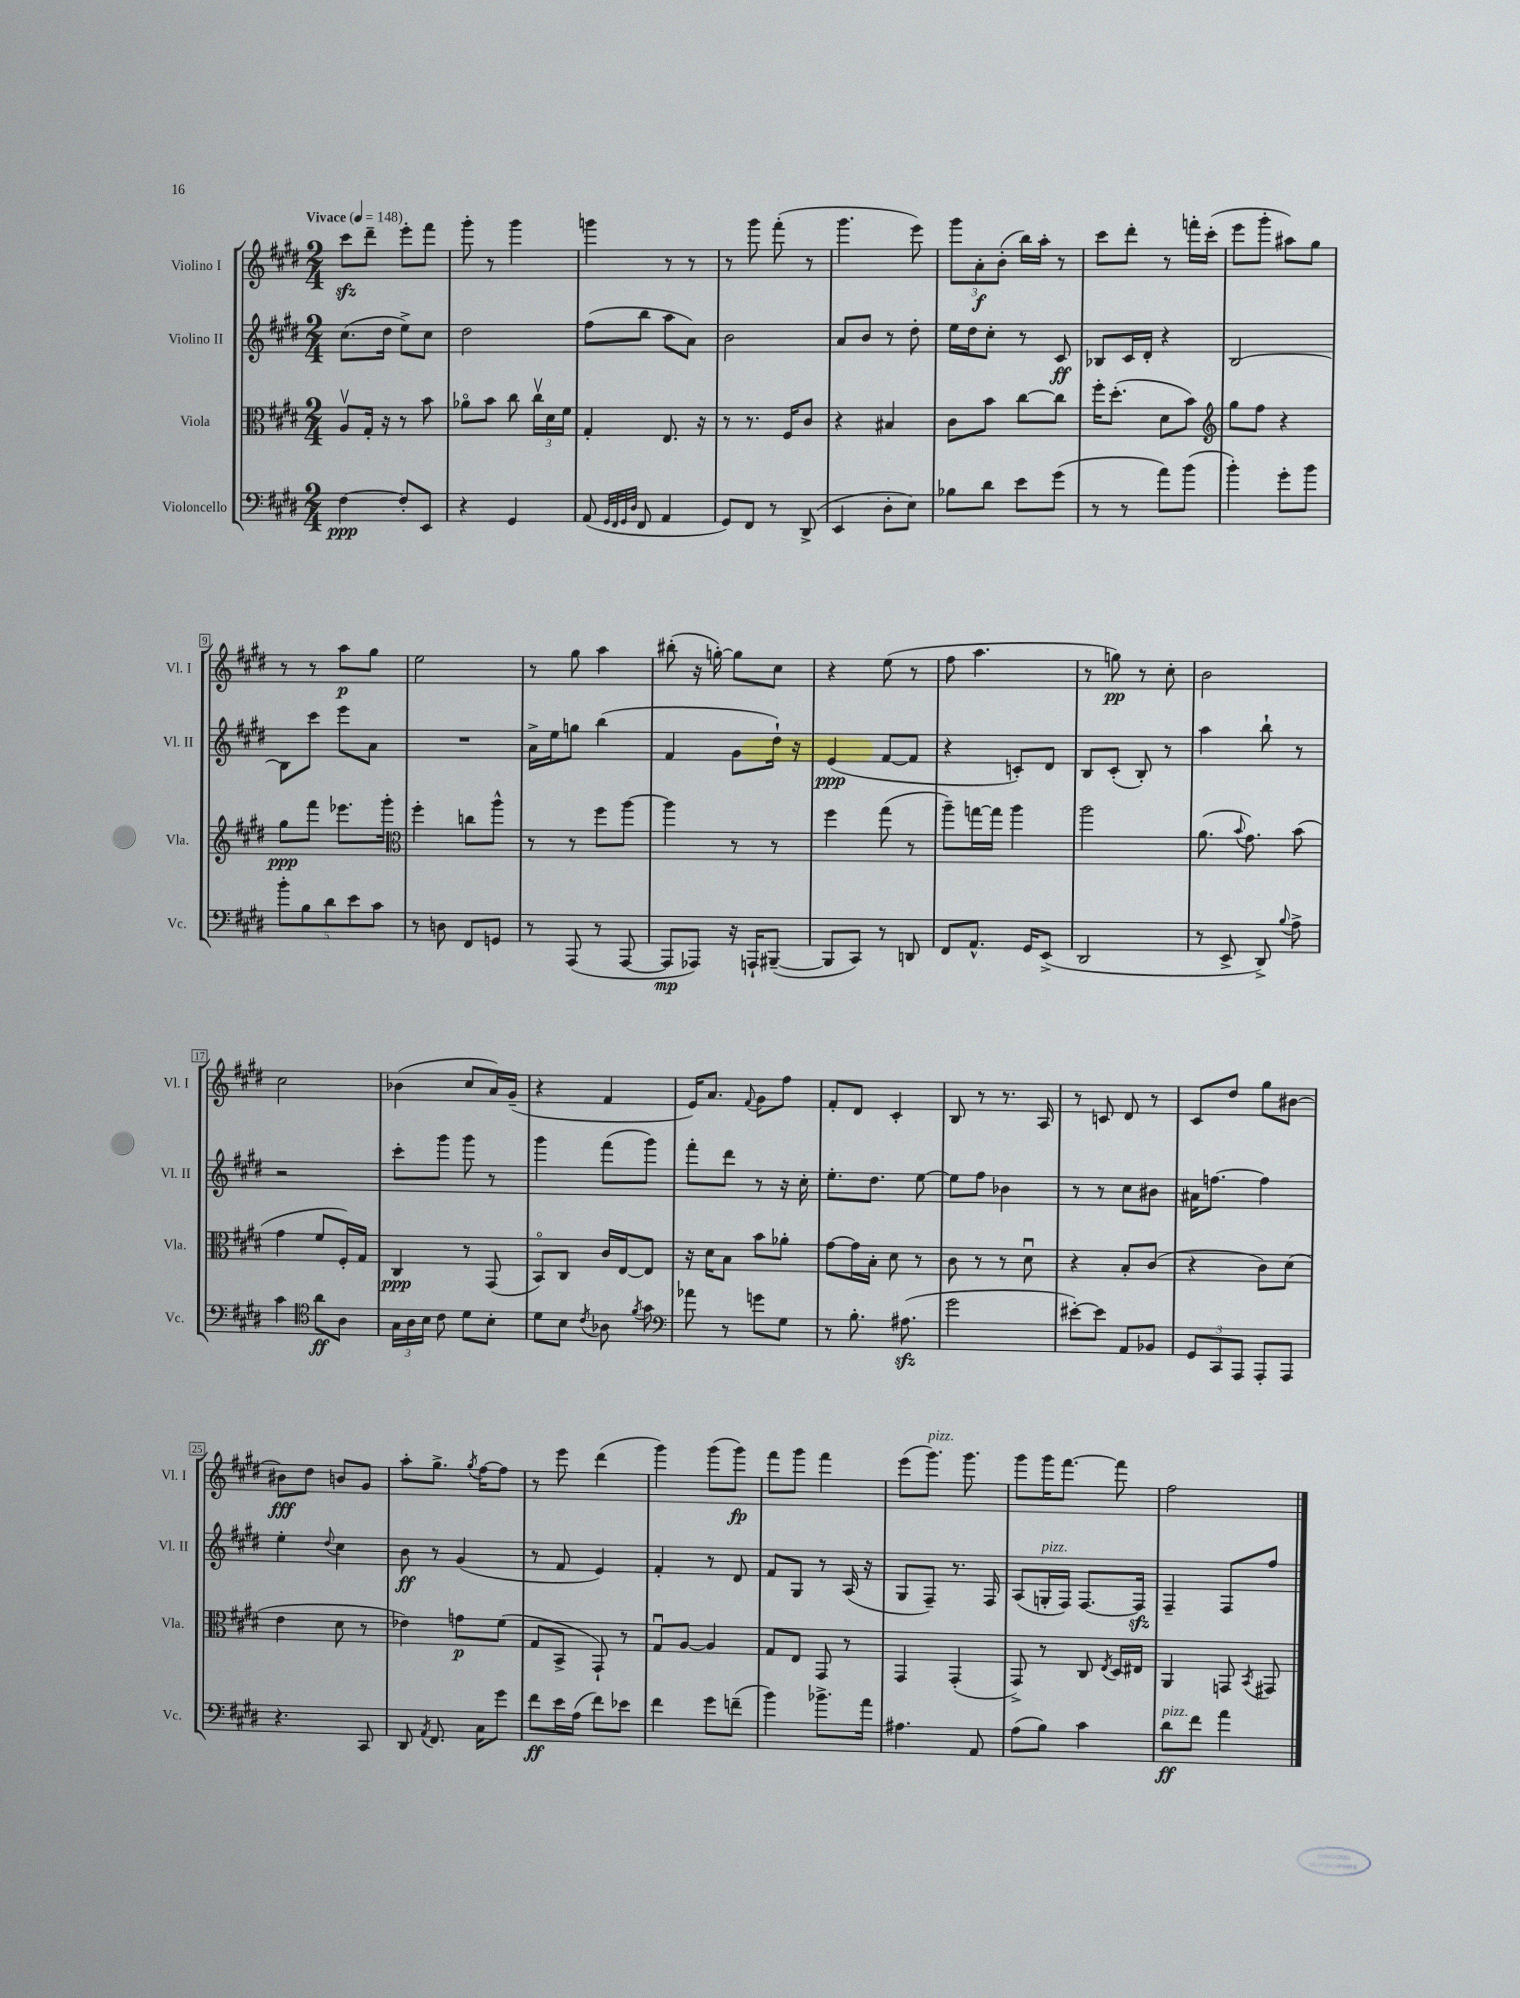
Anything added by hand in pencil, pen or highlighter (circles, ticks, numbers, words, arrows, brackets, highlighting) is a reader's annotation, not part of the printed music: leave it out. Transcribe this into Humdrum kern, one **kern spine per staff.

**kern	**kern	**kern	**kern
*staff4	*staff3	*staff2	*staff1
*clefF4	*clefC3	*clefG2	*clefG2
*k[f#c#g#d#]	*k[f#c#g#d#]	*k[f#c#g#d#]	*k[f#c#g#d#]
*M2/4	*M2/4	*M2/4	*M2/4
*MM148	*MM148	*MM148	*MM148
[4F#	8Av	(8.cc#	8ccc#
.	16G#'	.	8ddd#~
.	16r	16dd#	.
8F#']	8r	8ee^)	8eee'
8EE	8b	8cc#	8fff#
=	=	=	=
4r	8a-o	2dd#	8ggg#'
.	8b	.	8r
4GG#	8cc#	.	4ggg#
.	24cc#v	.	.
.	24d#	.	.
.	24f#	.	.
=	=	=	=
(8AA	4G#'	(8ff#	4ggg
32qqGG#	.	.	.
32qqFF#	.	.	.
32qqGG#	.	.	.
32qqD#	.	.	.
8FF#	.	8bb	.
4AA	8.E	8aa	8r
.	.	8a)	8r
.	16r	.	.
=	=	=	=
8GG#)	8r	2b	8r
8FF#	8.r	.	8ggg#
8r	.	.	(8fff#'
.	16F#	.	.
(8DD#^	8c#	.	8r
=	=	=	=
4EE	4r	8a	4.ggg#
.	.	8b	.
8D#'	4B#	8r	.
8E)	.	8dd#'	8eee)
=	=	=	=
8B-	8c#	16ee	12ggg#
.	.	16dd#	.
.	.	.	12a'
8d#	8b	8cc#'	.
.	.	.	(12b'
8e	[8cc#	8r	16bb)
.	.	.	16aa'
(8g#	8cc#]	8c#	8r
=	=	=	=
8r	16ff#'	8B-	8ccc#
.	(8.dd#'	.	.
8r	.	16c#	8ddd#'
.	.	16d#'	.
8a)	8d#	4r	8r
(8b	8b)	.	16fff'
.	.	.	(16ccc#'
=	=	=	=
*	*clefG2	*	*
4b')	8gg#	[2B	8eee
.	8ff#	.	8ggg#'
8g#'	4r	.	8aa#)
8b	.	.	8gg#
=	=	=	=
10b'	8gg#	8B]	8r
10B	.	.	.
.	8fff#	8ccc#	8r
10d#	.	.	.
.	8.eee-	8eee	8aa
10e	.	.	.
.	.	8a	8gg#
10c#	.	.	.
.	16ggg#'	.	.
=	=	=	=
*	*clefC3	*	*
8r	4ff#'	2r	2ee
8D	.	.	.
8FF#	8cc	.	.
8GG	8aa^^	.	.
=	=	=	=
8r	8r	16a^	8r
.	.	16ee	.
(8AAA	8r	8gg	8gg#
8r	8ff#	(4bb	4aa
[8AAA	[8aa	.	.
=	=	=	=
8AAA]	4aa]	4f#	(8bb#'
8AAA-)	.	.	16r
.	.	.	[16gg')
16r	8r	8g#	8gg]
16AAA`	.	.	.
([8BBB#~	8r	16dd#`)	8cc#
.	.	16r	.
=	=	=	=
8BBB#]	4ff#	(4e	4r
8CC#)	.	.	.
8r	(8gg#	[8f#	(8ee
8DD	8r	8f#]	8r
=	=	=	=
8FF#	8aa~)	4r	8ff#
8.AA^^	[16gg	.	4.aa
.	16gg]	.	.
.	4aa	8c')	.
16GG#	.	.	.
(8EE^	.	8d#	.
=	=	=	=
2DD#	2aa	8B	8r
.	.	(8c#'	8gg)
.	.	8B')	8r
.	.	8r	8cc#'
=	=	=	=
8r	(8.a	4aa	2b
8EE^	.	.	.
.	8qqb	.	.
.	8.g#)	.	.
8DD#^)	.	8bb`	.
8qqB	.	.	.
8A^	(8b	8r	.
=	=	=	=
4c#	4g#	2r	2cc#
*clefC4	*	*	*
8a	8f#	.	.
8A	16F#')	.	.
.	16G#	.	.
=	=	=	=
24G#	4C#	8ccc#'	(4b-
24A	.	.	.
24B	.	.	.
8c#	.	8ggg#	.
8d#	8r	8ggg#	8cc#
8B'	(8GG#	8r	16a)
.	.	.	(16g#~
=	=	=	=
8d#	8BBo)	4ggg#	4r
8B	8C#	.	.
8qc#	.	.	.
8A-	16c#	(8fff#	4f#
.	[16E	.	.
8qf#	.	.	.
8g#	8E]	8ggg#)	.
=	=	=	=
*clefF4	*	*	*
8a-	16r	8fff#'	16e)
.	16d#	.	8.a
8r	8B	8ddd#	.
.	.	.	8qqf#
8g	8b	8r	8g#
8G#	8a-'	16r	8ff#
.	.	16cc#'	.
=	=	=	=
8r	[8g#	8.ee'	8f#'
8.B'	16g#]	.	8d#
.	16B'	8.dd#	.
.	8d#	.	4c#'
(8.A#	.	.	.
.	8r	[8ee	.
=	=	=	=
2g#	8c#	8ee]	8B
.	8r	8ff#	8r
.	8r	4b-	8.r
.	8d#u	.	.
.	.	.	16A
=	=	=	=
[8e#')	4r	8r	8r
8e#]	.	8r	8c
8AA	8B'	8cc#	8d#
8BB-	(8c#	8b#	8r
=	=	=	=
12GG#	4r	16a#	8c#
.	.	[8.ff	.
12CC#	.	.	.
.	.	.	8dd#
12AAA	.	.	.
8AAA'	8c#)	4ff]	8gg#
8AAA	(8d#	.	[8b#
=	=	=	=
4.r	4e	4ee'	8b#]
.	.	.	8dd#
.	.	8qqdd#	.
.	8d#	4cc#	8b
8CC#	8r	.	8g#
=	=	=	=
8DD#	4e-)	8b	8aa'
8qAA	.	.	.
8.FF#	.	8r	8.gg#^
.	8g	(4g#	.
.	.	.	8qgg#
16C#	.	.	[16ff#
8g#	(8f#	.	8ff#]
=	=	=	=
8f#	8G#	8r	8r
16e	8BB^	8f#	8eee
(16A	.	.	.
8f#)	8GG#`)	4e)	(4ddd#
8e-	8r	.	.
=	=	=	=
4f#	8G#u	4f#'	4ggg#)
.	[8A	.	.
8g#	4A]	8r	(8ggg#
(8f~	.	8d#	8ggg#)
=	=	=	=
4b)	8G#	8f#	8fff#
.	8E	8G#	8ggg#
8.b-^	8GG#	8r	4fff#
.	8r	(16A	.
16a	.	16r	.
=	=	=	=
4.A#	4GG#	8G#	(8eee
.	.	8F#~)	8.ggg#)
.	(4GG#'	8.r	.
.	.	.	8.ggg#
8AA	.	.	.
.	.	16F#	.
=	=	=	=
(8A	8GG#^)	(8A	8ggg#
8B)	8r	16G'	16ggg#
.	.	16F#)	[8.fff#
4c#	8C#	[8.F#	.
.	8qE	.	.
.	16D#	.	8fff#]
.	16E#	16F#]	.
=	=	=	=
8d#	4AA	4F#~	2ff#
8f#	.	.	.
4a	8GG	8F#	.
.	8qBB	.	.
.	8GG#	8ff#	.
==	==	==	==
*-	*-	*-	*-
